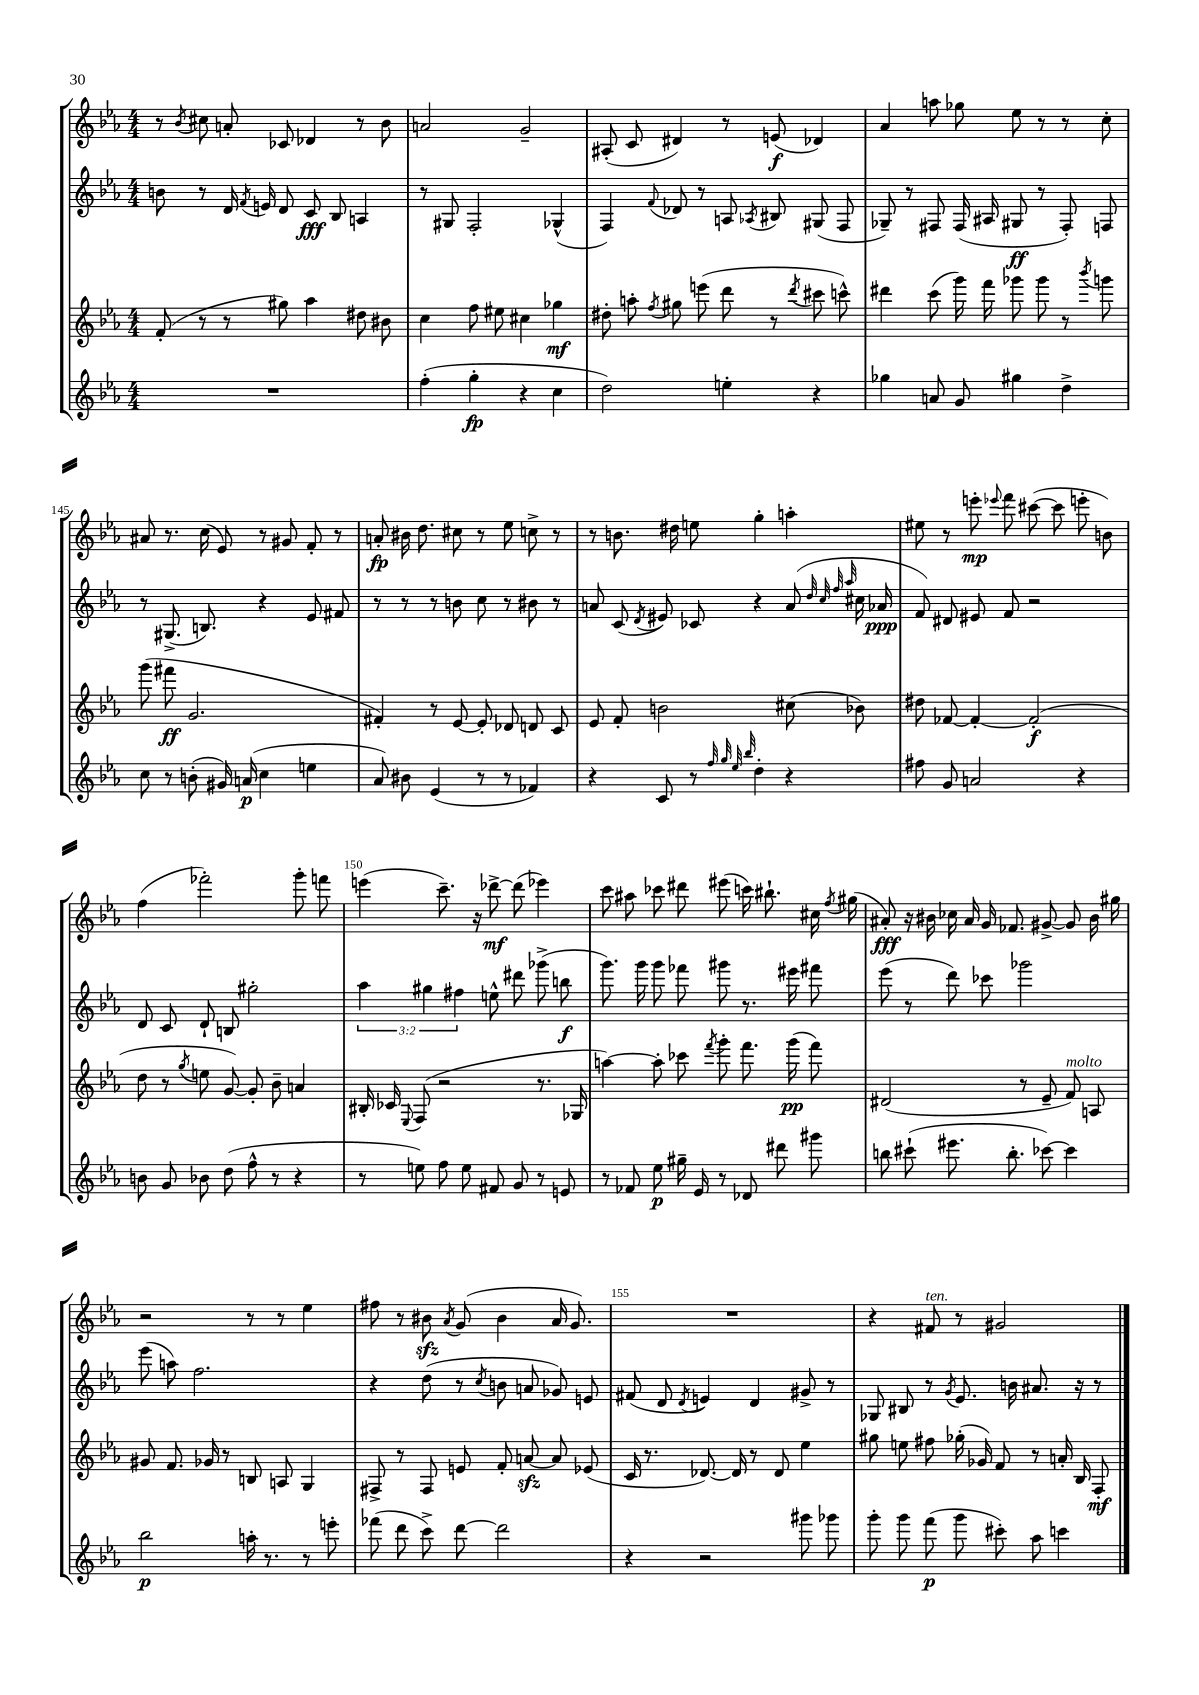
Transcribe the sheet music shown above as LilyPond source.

<<
\new StaffGroup <<
\new Staff = "s0" {
    \clef treble \key ees \major \numericTimeSignature \time 4/4
    \autoBeamOff r8 \acciaccatura { bes'8 } cis''8 a'8-. ces'8 des'4 r8 bes'8 |
    a'2 g'2-- |
    ais8-.( c'8 dis'4) r8 e'8\f( des'4) |
    aes'4 a''8 ges''8 ees''8 r8 r8 c''8-. |
    ais'8 r8. c''16( ees'8) r8 gis'8 f'8-. r8 |
    a'8-.\fp bis'16 d''8. cis''8 r8 ees''8 c''8-> r8 |
    r8 b'8. dis''16 e''8 g''4-. a''4-. |
    eis''8 r8 e'''8-.\mp \appoggiatura { ees'''8 } f'''8 cis'''8~( cis'''8 e'''8-. b'8) |
    f''4( fes'''2-.) g'''8-. f'''8 |
    e'''4( c'''8.--) r16 des'''8~->\mf des'''8( ees'''4) |
    c'''8 ais''8 ces'''8 dis'''8 eis'''8( c'''16) bis''8.-! cis''16 \acciaccatura { f''8 } gis''16( |
    ais'8-.\fff) r16 bis'16 ces''16 ais'16 g'16 fes'8. gis'8~-> gis'8 bis'16 gis''16 |
    r2 r8 r8 ees''4 |
    fis''8 r8 bis'8\sfz \acciaccatura { aes'8 } g'8( bis'4 aes'16 g'8.) |
    R1 |
    r4 fis'8^\markup { \italic "ten." } r8 gis'2 \bar "|." |
}
\new Staff = "s1" {
    \clef treble \key ees \major \numericTimeSignature \time 4/4 \override Staff.TupletNumber.text = #tuplet-number::calc-fraction-text
    \autoBeamOff b'8 r8 d'16 \acciaccatura { f'8 } e'16 d'8 c'8\fff bes8 a4 |
    r8 gis8 f2-. ges4-^( |
    f4) \appoggiatura { f'8 } des'8 r8 a8 \acciaccatura { aes8 } bis8 gis8( f8 |
    ges8--) r8 fis8 fis16( ais16 gis8\ff r8 fis8-.) f8 |
    r8 gis8.->( b8.) r4 ees'8 fis'8 |
    r8 r8 r8 b'8 c''8 r8 bis'8 r8 |
    a'8 c'8( \acciaccatura { d'8 } eis'8) ces'8 r4 a'8( \grace { d''32 c''32 f''32 aes''32 } cis''16 aes'16\ppp |
    f'8) dis'8 eis'8 f'8 r2 |
    d'8 c'8 d'8-! b8 gis''2-. |
    \tuplet 3/2 { aes''4 gis''4 fis''4 } e''8-^ dis'''8 ges'''8->( b''8\f |
    g'''8.) g'''16 g'''8 fes'''8 gis'''8 r8. eis'''16 fis'''8 |
    ees'''8( r8 d'''8) ces'''8 ges'''2 |
    ees'''8( a''8) f''2. |
    r4 d''8( r8 \acciaccatura { c''8 } b'8 a'8 ges'8) e'8 |
    fis'8( d'8 \acciaccatura { d'8 } e'4) d'4 gis'8-> r8 |
    ges8 bis8 r8 \acciaccatura { g'8 } ees'8. b'16 ais'8. r16 r8 \bar "|." |
}
\new Staff = "s2" {
    \clef treble \key ees \major \numericTimeSignature \time 4/4
    \autoBeamOff f'8-.( r8 r8 gis''8) aes''4 dis''8 bis'8 |
    c''4 f''8 eis''8 cis''4 ges''4\mf |
    dis''8-. a''8-. \acciaccatura { f''8 } gis''8 e'''8( d'''8 r8 \acciaccatura { d'''8 } cis'''8 c'''8-^) |
    dis'''4 c'''8( g'''16) f'''16 ges'''8 ges'''8 r8 \acciaccatura { bes'''8 } g'''8 |
    g'''8( fis'''8\ff g'2. |
    fis'4-.) r8 ees'8~ ees'8-. des'8 d'8 c'8 |
    ees'8 f'8-. b'2 cis''8( bes'8) |
    dis''8 fes'8~ fes'4~-. fes'2-.\f( |
    d''8 r8 \acciaccatura { g''8 } e''8 g'8~) g'8-. bes'8-- a'4 |
    bis16-. ces'16 \appoggiatura { ees8 } f8( r2 r8. ges16 |
    a''4~) a''8-. ces'''8 \acciaccatura { f'''8 } g'''8-. f'''8. g'''16\pp( f'''8) |
    dis'2( r8 ees'8-- f'8^\markup { \italic "molto" }) a8 |
    gis'8 f'8. ges'16 r8 b8 a8 g4 |
    fis8-> r8 fis8 e'8 f'8-. a'8~\sfz a'8 ees'8( |
    c'16 r8. des'8.~) des'16 r8 des'8 ees''4 |
    gis''8 e''8 fis''8 ges''16-.( ges'16) f'8 r8 a'16-. bes16 f8-.\mf \bar "|." |
}
\new Staff = "s3" {
    \clef treble \key ees \major \numericTimeSignature \time 4/4
    \autoBeamOff R1 |
    f''4-.( g''4-.\fp r4 c''4 |
    d''2) e''4-. r4 |
    ges''4 a'8 g'8 gis''4 d''4-> |
    c''8 r8 b'8-.( gis'16) a'16\p( c''4 e''4 |
    aes'8) bis'8 ees'4( r8 r8 fes'4) |
    r4 c'8 r8 \grace { f''32 g''32 ees''32 bes''32 } d''4-. r4 |
    fis''8 g'8 a'2 r4 |
    b'8 g'8 bes'8 d''8( f''8-^ r8 r4 |
    r8 e''8) f''8 e''8 fis'8 g'8 r8 e'8 |
    r8 fes'8 ees''8\p gis''16-- ees'16 r8 des'8 dis'''8 gis'''8 |
    b''8 cis'''8-!( eis'''8. b''8.-. ces'''8~) ces'''4 |
    bes''2\p a''16-. r8. r8 e'''8-. |
    fes'''8( d'''8 c'''8->) d'''8~ d'''2 |
    r4 r2 gis'''8 ges'''8 |
    g'''8-. g'''8 f'''8\p( g'''8 cis'''8-.) aes''8 c'''4 \bar "|." |
}
>>
>>
\layout { \context { \Score currentBarNumber = #141 \override BarNumber.break-visibility = ##(#f #t #t) barNumberVisibility = #(every-nth-bar-number-visible 5) } }
